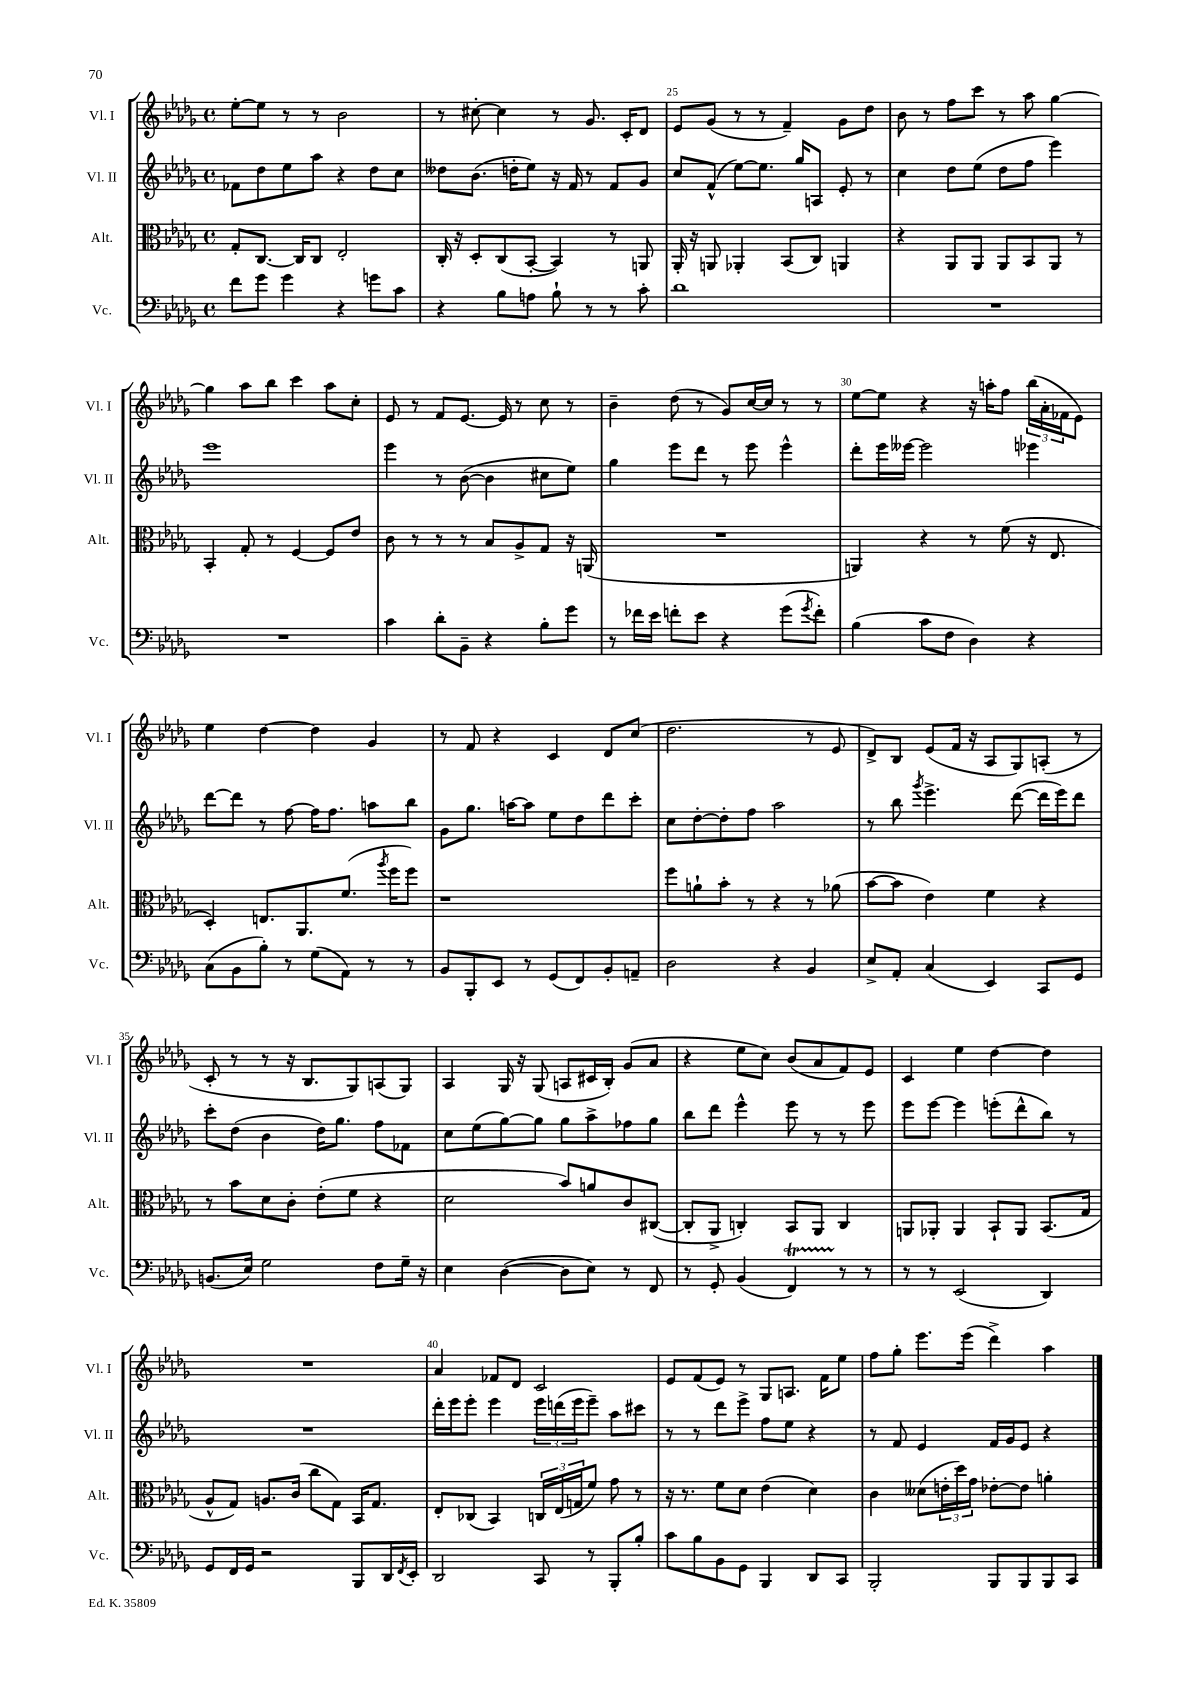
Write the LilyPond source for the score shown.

<<
\new StaffGroup <<
\new Staff = "s0" \with { instrumentName = "Vl. I" shortInstrumentName = "Vl. I" } {
    \clef treble \key des \major \defaultTimeSignature \time 4/4
    ees''8~-. ees''8 r8 r8 bes'2 |
    r8 cis''8~-. cis''4 r8 ges'8. c'16-. des'8 |
    ees'8 ges'8( r8 r8 f'4--) ges'8 des''8 |
    bes'8 r8 f''8 c'''8 r8 aes''8 ges''4~ |
    ges''4 aes''8 bes''8 c'''4 aes''8 c''8-. |
    ees'8 r8 f'8 ees'8.~ ees'16 r8 c''8 r8 |
    bes'4-- des''8( r8 ges'8) c''16~ c''16 r8 r8 |
    ees''8~ ees''8 r4 r16 a''16-. f''8 \tuplet 3/2 { bes''16( aes'16-. fes'16 } ees'8) |
    ees''4 des''4~ des''4 ges'4 |
    r8 f'8 r4 c'4 des'8 c''8( |
    des''2. r8 ees'8 |
    des'8->) bes8 ees'8( f'16 r16 aes8 ges8) a8-.( r8 |
    c'8-. r8 r8 r16 bes8. ges8) a8( ges8) |
    aes4 ges16 r16 ges8( a8 cis'16 bes16-.) ges'8( aes'8 |
    r4 ees''8 c''8) bes'8( aes'8 f'8) ees'8 |
    c'4 ees''4 des''4~ des''4 |
    R1 |
    aes'4 fes'8 des'8 c'2 |
    ees'8 f'8( ees'8) r8 ges8 a8. f'16 ees''8 |
    f''8 ges''8-. ees'''8. ees'''16( des'''4->) aes''4 \bar "|." |
}
\new Staff = "s1" \with { instrumentName = "Vl. II" shortInstrumentName = "Vl. II" } {
    \clef treble \key des \major \defaultTimeSignature \time 4/4
    fes'8 des''8 ees''8 aes''8 r4 des''8 c''8 |
    deses''8 bes'8.( d''16-. ees''8) r16 f'16 r8 f'8 ges'8 |
    c''8 f'8-^( ees''8~) ees''8. ges''16 a8 ees'8-. r8 |
    c''4 des''8 ees''8( des''8 f''8 ees'''4) |
    ees'''1 |
    ees'''4 r8 bes'8~( bes'4 cis''8 ees''8) |
    ges''4 ees'''8 des'''8 r8 ees'''8 ees'''4-^ |
    des'''8-. ees'''16 eeses'''16~ eeses'''2 ees'''4 |
    des'''8~ des'''8 r8 f''8~ f''16 f''8. a''8 bes''8 |
    ges'8 ges''8. a''16~ a''8 ees''8 des''8 des'''8 c'''8-. |
    c''8 des''8~-. des''8-. f''8 aes''2 |
    r8 bes''8 \acciaccatura { ges'''8 } ees'''4.-> des'''8~( des'''16 ees'''16) des'''8 |
    c'''8-. des''8( bes'4 des''16) ges''8. f''8 fes'8 |
    c''8 ees''8( ges''8~) ges''8 ges''8 aes''8-> fes''8 ges''8 |
    bes''8 des'''8 ees'''4-^ ees'''8 r8 r8 ees'''8 |
    ees'''8 ees'''8~ ees'''4 e'''8-.( des'''8-^ bes''8) r8 |
    R1 |
    des'''16-. ees'''16 ees'''8-. ees'''4 \tuplet 3/2 { ees'''16 d'''16( ees'''16 } ees'''8--) aes''8 cis'''8 |
    r8 r8 des'''8 ees'''8-> f''8 ees''8 r4 |
    r8 f'8 ees'4 f'16 ges'16 ees'8 r4 \bar "|." |
}
\new Staff = "s2" \with { instrumentName = "Alt." shortInstrumentName = "Alt." } {
    \clef alto \key des \major \defaultTimeSignature \time 4/4
    ges8-. c8.~ c16 c8 ees2-. |
    c16-. r16 des8-. c8( bes,8~-. bes,4) r8 a,8 |
    aes,16-. r16 a,8 aes,4-. bes,8( c8) a,4 |
    r4 aes,8 aes,8 aes,8 bes,8 aes,8 r8 |
    bes,4-. ges8-. r8 f4~ f8 ees'8 |
    c'8 r8 r8 r8 bes8 aes8-> ges8 r16 a,16( |
    R1 |
    a,4) r4 r8 f'8( r16 ees8. |
    des4-.) e8. aes,8. f'8.( \acciaccatura { aes''8 } f''16 f''8) |
    r1 |
    f''8 a'8-! bes'8-. r8 r4 r8 aes'8( |
    bes'8~ bes'8 ees'4) f'4 r4 |
    r8 bes'8 des'8 c'8-. ees'8-.( f'8 r4 |
    des'2 bes'8) a'8 c'8 cis8~( |
    cis8-. aes,8-> c4-.) bes,8 aes,8 c4 |
    a,8 aes,8-. aes,4 bes,8-! aes,8 bes,8.( ges16 |
    aes8-^ ges8) a8. c'16( c''8 ges8) bes,16 ges8. |
    ees8-. ces8( bes,4) \tuplet 3/2 { c16 ees16( g16 } f'8) ges'8 r8 |
    r16 r8. f'8 des'8 ees'4( des'4) |
    c'4 deses'8( \tuplet 3/2 { e'16-. des''16) ges'16 } ees'8~-. ees'8 a'4-. \bar "|." |
}
\new Staff = "s3" \with { instrumentName = "Vc." shortInstrumentName = "Vc." } {
    \clef bass \key des \major \defaultTimeSignature \time 4/4
    f'8 ges'8 ges'4 r4 g'8 c'8 |
    r4 bes8 a8 bes8-! r8 r8 c'8-. |
    des'1 |
    R1 |
    R1 |
    c'4 des'8-. bes,8-- r4 bes8-. ges'8 |
    r8 fes'16 ees'16 f'8-. ees'8 r4 ges'8( \acciaccatura { ges'8 } f'8-.) |
    bes4( c'8 f8 des4) r4 |
    c8( bes,8 bes8-.) r8 ges8( aes,8) r8 r8 |
    bes,8 bes,,8-. ees,8 r8 ges,8( f,8) bes,8-. a,8-- |
    des2 r4 bes,4 |
    ees8-> aes,8-. c4( ees,4) c,8 ges,8 |
    b,8.( ees16) ges2 f8 ges16-- r16 |
    ees4 des4~( des8 ees8) r8 f,8 |
    r8 ges,8-. bes,4( f,4\startTrillSpan) r8\stopTrillSpan r8 |
    r8 r8 ees,2( des,4) |
    ges,8 f,16 ges,16 r2 bes,,8 des,16 \acciaccatura { f,8 } ees,16-. |
    des,2 c,8 r8 bes,,8-. bes8-. |
    c'8 bes8 bes,8 ges,8 bes,,4 des,8 c,8 |
    bes,,2-. bes,,8 bes,,8 bes,,8 c,8 \bar "|." |
}
>>
>>
\layout { \context { \Score currentBarNumber = #23 \override BarNumber.break-visibility = ##(#f #t #t) barNumberVisibility = #(every-nth-bar-number-visible 5) } }
